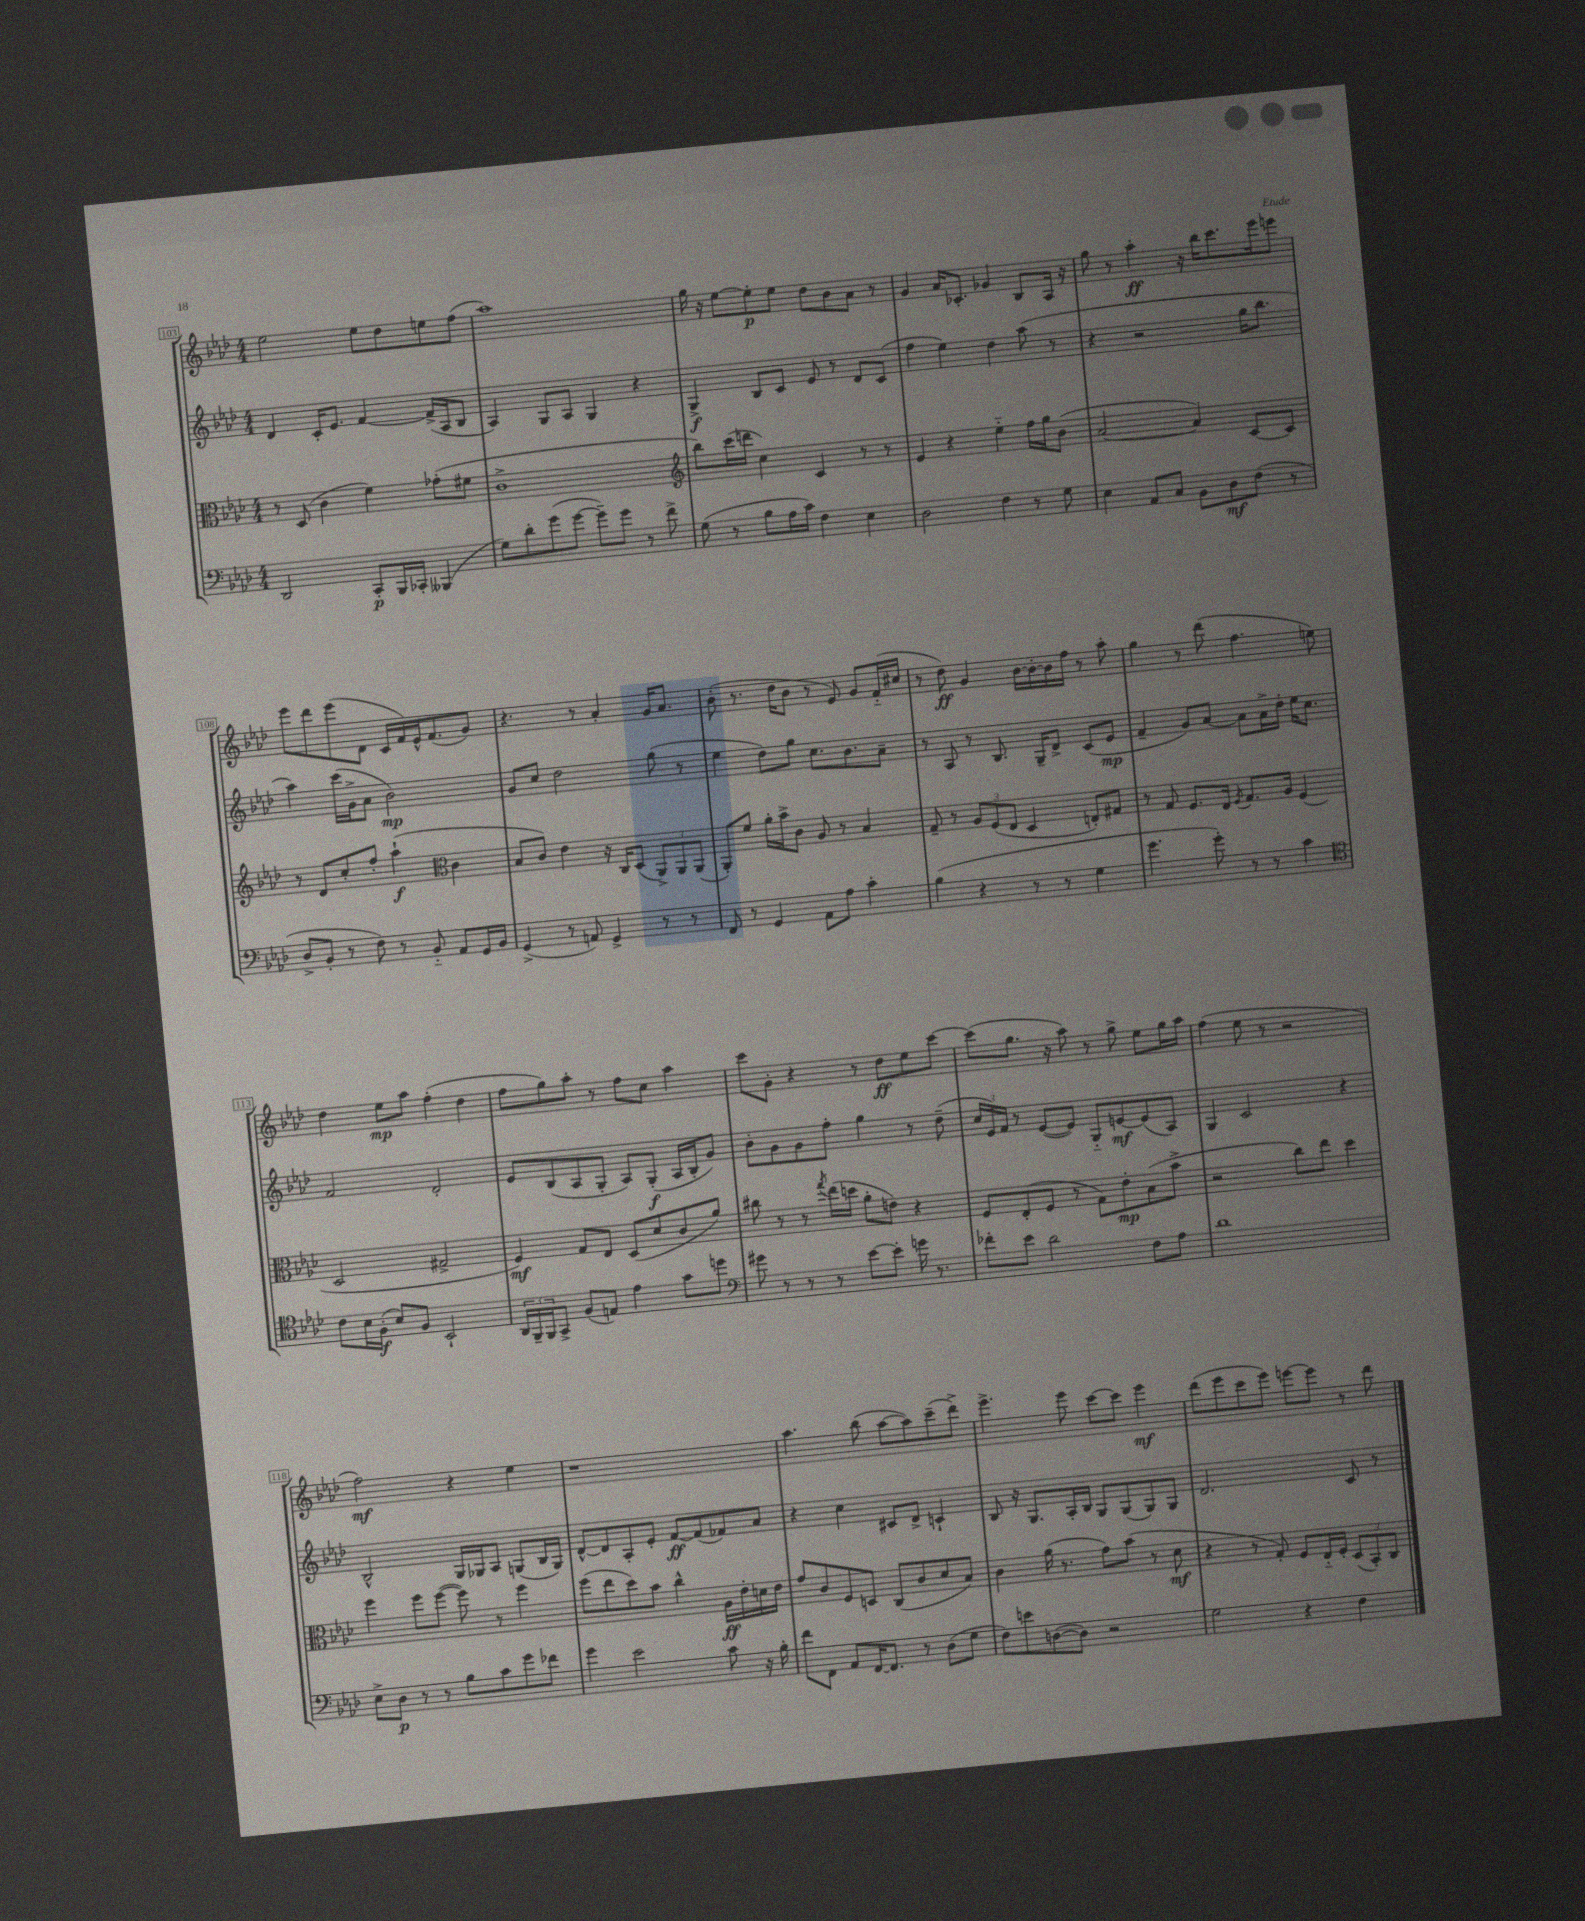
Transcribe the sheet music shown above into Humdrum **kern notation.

**kern	**dynam	**kern	**dynam	**kern	**dynam	**kern	**dynam
*part4	*part4	*part3	*part3	*part2	*part2	*part1	*part1
*staff4	*staff4	*staff3	*staff3	*staff2	*staff2	*staff1	*staff1
*clefF4	*	*clefC3	*	*clefG2	*	*clefG2	*
*k[b-e-a-d-]	*	*k[b-e-a-d-]	*	*k[b-e-a-d-]	*	*k[b-e-a-d-]	*
*M4/4	*	*M4/4	*	*M4/4	*	*M4/4	*
=103	=103	=103	=103	=103	=103	=103	=103
2DD-/	.	8r	.	4d-/	.	2ee-\	.
.	.	(8D-/	.	.	.	.	.
.	.	4c\	.	16c'/KL	.	.	.
.	.	.	.	8.e-/J	.	.	.
8CC'/L	p	4f\)	.	[4f/	.	8ee-\L	.
16BBB-/L	.	.	.	.	.	8dd-\	.
16CC-X'/JJ	.	.	.	.	.	.	.
(4BBB--X/	.	(8g-X'\L	.	(16f^/LL]	.	8een\	.
.	.	.	.	16A-/J	.	.	.
.	.	8f#X\J	.	8B-/J	.	(8ff\J	.
=104	=104	=104	=104	=104	=104	=104	=104
8G\L)	.	1c^	.	4A-/)	.	1aa-)	.
8d-'\	.	.	.	.	.	.	.
(8g\	.	.	.	8G/L	.	.	.
[8g\J	.	.	.	8A-/J	.	.	.
8g~\L])	.	.	.	4G/	.	.	.
8g\J	.	.	.	.	.	.	.
8r	.	.	.	4r	.	.	.
8f^\	.	.	.	.	.	.	.
=105	=105	=105	=105	=105	=105	=105	=105
*	*	*clefG2	*	*	*	*	*
(8G\	.	8bb-\L)	.	4G^/	f	16gg\	.
.	.	.	.	.	.	16r	.
8r	.	(16ccc\L	.	.	.	[8ee-\L	.
.	.	16dddn\JJ	.	.	.	.	.
8B-\L	.	4cc\)	.	8B-/L	.	8ee-'\]	p
16A-\L	.	.	.	8c/J	.	8ee-\J	.
16c\JJ)	.	.	.	.	.	.	.
4F\	.	4c/	.	8e-/	.	8dd-\L	.
.	.	.	.	8r	.	8b-\	.
4E-\	.	8r	.	8d-/L	.	8a-\J	.
.	.	8r	.	(8c/J	.	8r	.
=106	=106	=106	=106	=106	=106	=106	=106
2D-\	.	4e-/	.	4ff\	.	4g/	.
.	.	4r	.	4ee-\)	.	16a-/KL	.
.	.	.	.	.	.	8.c-X'/J	.
4F\	.	4ee-\	.	4dd-\	.	4g-X/	.
8r	.	16ff\LL	.	(8aa-\	.	8B-/L	.
.	.	16gg\J	.	.	.	.	.
8G\	.	(8b-\J	.	8r	.	16A-/Jk	.
.	.	.	.	.	.	16r	.
=107	=107	=107	=107	=107	=107	=107	=107
4E-\	.	[2a-/	.	4r	.	8gg\	.
.	.	.	.	.	.	8r	.
8AA-/L	.	.	.	2r	.	4aa-'\	ff
8C/J	.	.	.	.	.	.	.
8BB-\L	.	4a-/])	.	.	.	16r	.
.	.	.	.	.	.	16bb-\KL	.
8D-\	mf	.	.	.	.	8.ccc\	.
(8F\J	.	[8c/L	.	16gg\KL	.	.	.
.	.	.	.	8.bb-\J	.	16eee-\k	.
8r	.	8c/J]	.	.	.	8eeen\J	.
!!LO:LB:g=z
=108	=108	=108	=108	=108	=108	=108	=108
8D-^/L	.	8r	.	4aa-\)	.	8eee-\L	.
8BB-'/J	.	8d-/L	.	.	.	8ddd-\	.
8r	.	8cc'/	.	(16ccc\LL	.	(8eee-\	.
.	.	.	.	16g^\J	.	.	.
8F\)	.	8ff'/J	.	8a-\J	.	8d-\J	.
8r	.	(4aa-`\	f	2b-\)	mp	16c/LL	.
.	.	.	.	.	.	16f/)	.
8BB-/	.	.	.	.	.	16e-^^/J	.
.	.	.	.	.	.	(8.f/	.
*	*	*clefC3	*	*	*	*	*
8AA-/L	.	4c\	.	.	.	.	.
16GG/L	.	.	.	.	.	8g/J)	.
16BB-/JJ	.	.	.	.	.	.	.
=109	=109	=109	=109	=109	=109	=109	=109
(4GG^/	.	8B-/L	.	8g/L	.	4.r	.
.	.	8c/J)	.	8cc/J	.	.	.
8r	.	4e-\	.	2dd-\	.	.	.
8AAn/)	.	.	.	.	.	8r	.
4GG^/	.	16r	.	.	.	4a-'/	.
.	.	16C/KL	.	.	.	.	.
.	.	(8D-/J	.	.	.	.	.
8r	.	12AA-^/L)	.	(8gg\	.	16g/KL	.
.	.	.	.	.	.	8.a-/J	.
.	.	12AA-/	.	.	.	.	.
8r	.	.	.	8r	.	.	.
.	.	(12AA-/J	.	.	.	.	.
=110	=110	=110	=110	=110	=110	=110	=110
8FF/	.	8AA-'/L)	.	4ee-\	.	(8b-'\	.
8r	.	8f/J	.	.	.	8.r	.
4GG/	.	16a-'\LL	.	8dd-\L)	.	.	.
.	.	16b-^\J	.	.	.	16dd-\KL	.
.	.	8c\J	.	8gg\J	.	8b-\J	.
8AA-\L	.	8A-/	.	8.cc\L	.	8r	.
8A-\J	.	8r	.	.	.	8e-/)	.
.	.	.	.	8.b-\	.	.	.
4c'\	.	4B-/	.	.	.	8g/L	.
.	.	.	.	8a-~\J	.	(16f/L	.
.	.	.	.	.	.	16cc#X/JJ	.
=111	=111	=111	=111	=111	=111	=111	=111
(4B-\	.	8G~/	.	8r	.	8r	.
.	.	8r	.	8A-/	.	8dd-\)	ff
4r	.	12A-/L	.	8r	.	4g/	.
.	.	(12F/	.	.	.	.	.
.	.	.	.	8.B-/	.	.	.
.	.	12E-/J	.	.	.	.	.
8r	.	4D-/	.	.	.	[16b-\LL	.
.	.	.	.	16G~/KL	.	16b-'\_	.
8r	.	.	.	8d-^/J	.	16b-\]	.
.	.	.	.	.	.	16ff\JJ	.
4G\	.	8En'/L)	.	(8c/L	.	8r	.
.	.	8G#X/J	.	8e-/J	mp	8aa-'\	.
=112	=112	=112	=112	=112	=112	=112	=112
4.g\	.	8r	.	4f~/	.	4gg\	.
.	.	8G/	.	.	.	.	.
.	.	8.F/L	.	8g/L)	.	8r	.
8g'\)	.	.	.	[8a-/J	.	(8ddd-\	.
.	.	16E-/Jk	.	.	.	.	.
.	.	8qF/	.	.	.	.	.
8r	.	8.G/L	.	8a-\L]	.	4.ff\	.
8r	.	.	.	16a-^\L	.	.	.
.	.	16A-/Jk	.	16dd-'\JJ	.	.	.
4c\	.	(4F/	.	16ee-\KL	.	.	.
.	.	.	.	8.cc\J	.	.	.
.	.	.	.	.	.	8een\)	.
!!LO:LB:g=z
=113	=113	=113	=113	=113	=113	=113	=113
*clefC4	*	*	*	*	*	*	*
8c\L	.	2D-/	.	2f/	.	4dd-\	.
16B-\L	.	.	.	.	.	.	.
(16F'\JJ	f	.	.	.	.	.	.
8B-/L)	.	.	.	.	.	8ee-\L	mp
8F/J	.	.	.	.	.	8aa-\J	.
2BB-`/	.	2G#X^/	.	2d-'/	.	(4ff'\	.
.	.	.	.	.	.	4dd-\	.
=114	=114	=114	=114	=114	=114	=114	=114
24AA-/LL	.	4F/)	mf	8e-/L	.	8ff\L	.
24FF~/	.	.	.	.	.	.	.
24FF/J	.	.	.	.	.	.	.
8GG^/J	.	.	.	(8B-/	.	8gg\)	.
(8F/L	.	8G/L	.	8A-/	.	8aa-'\J	.
8En/J)	.	8E-/J	.	8G'/J	.	8r	.
4e-\	.	(8D-/L	.	8A-/L)	.	8ff\L	.
.	.	8d-/	.	(8G'/J	f	8cc\J	.
8g\L	.	8c/	.	16A-/LL	.	4aa-\	.
.	.	.	.	16B-'/J	.	.	.
8ddn\J	.	8a-/J)	.	8g/J)	.	.	.
=115	=115	=115	=115	=115	=115	=115	=115
*clefF4	*	*	*	*	*	*	*
8g#X\	.	8cc#X\	.	8b-'\L	.	8ccc\L	.
8r	.	8r	.	8g\	.	8g'\J	.
8r	.	8r	.	8g\	.	4r	.
.	.	8qgg/	.	.	.	.	.
8r	.	(16ee-\LL	.	8ff'\J	.	.	.
.	.	16ddn\JJ	.	.	.	.	.
[8e-\L	.	8a-'\L	.	4gg\	.	8r	.
8e-'\J]	.	8en\J)	.	.	.	8dd-\L	ff
16gn\	.	4r	.	8r	.	8ee-\	.
8.r	.	.	.	.	.	.	.
.	.	.	.	(8dd-~\	.	[8ccc\J	.
=116	=116	=116	=116	=116	=116	=116	=116
8f-X'\L	.	8F/L	.	24cc/LL	.	(8ccc\L]	.
.	.	.	.	24e-/)	.	.	.
.	.	.	.	24f/JJ	.	.	.
8e-\J	.	(8E-'/	.	8r	.	8.gg\J	.
2d-\	.	8F/J	.	([8e-/L	.	.	.
.	.	.	.	.	.	16r	.
.	.	8r	.	8e-/J])	.	8aa-\)	.
.	.	8G\L)	.	8G/L	.	8r	.
.	.	8e-'\	mp	[8en/	mf	8gg^\	.
8F\L	.	(8B-\	.	(8e/]	.	8ee-\L	.
8A-\J	.	8b-^\J	.	8A-/J)	.	16gg\L	.
.	.	.	.	.	.	16aa-\JJ	.
=117	=117	=117	=117	=117	=117	=117	=117
1d-	.	2r	.	4G/	.	(4ff\	.
.	.	.	.	2c/	.	8ee-\	.
.	.	.	.	.	.	8r	.
.	.	8cc\L)	.	.	.	2r	.
.	.	8ee-\J	.	.	.	.	.
.	.	4dd-\	.	4r	.	.	.
!!LO:LB:g=z
=118	=118	=118	=118	=118	=118	=118	=118
8E-^\L	.	4ff\	.	2B-^^/	.	2ff\)	mf
8D-\J	p	.	.	.	.	.	.
8r	.	8ff\L	.	.	.	.	.
8r	.	([8ff\J	.	.	.	.	.
8B-\L	.	8ff\])	.	16G/LL	.	4r	.
.	.	.	.	16G-X/J	.	.	.
8c\	.	8r	.	8A-/J	.	.	.
8g\	.	4ff\	.	(8Gn/L	.	4ee-\	.
8f-X\J	.	.	.	16B-/L	.	.	.
.	.	.	.	16G/JJ)	.	.	.
=119	=119	=119	=119	=119	=119	=119	=119
4g\	.	(8ff\L	.	[8d-^^/L	.	1r	.
.	.	8ee-\	.	8d-/]	.	.	.
2e-\	.	8dd-\)	.	8A-'/	.	.	.
.	.	8b-\J	.	8e-'/J	.	.	.
.	.	4cc^^\	.	[8f/L	ff	.	.
.	.	.	.	(8f/]	.	.	.
8c\	.	16A-\LL	ff	8f-X/)	.	.	.
.	.	16e-'\	.	.	.	.	.
16r	.	16dn\	.	8a-/J	.	.	.
16B-'\	.	16e-\JJ	.	.	.	.	.
=120	=120	=120	=120	=120	=120	=120	=120
8f\L	.	8g/L	.	4r	.	4.aa-\	.
8FF\J	.	8c/	.	.	.	.	.
8AA-/L	.	8F/	.	4cc\	.	.	.
[16FF/K	.	8Dn/J	.	.	.	(8bb-\	.
8.FF/J]	.	.	.	.	.	.	.
.	.	(8C/L	.	8c#X/L	.	[8aa-\L	.
8r	.	8c/	.	8d-^/J	.	8aa-\])	.
(8D-\L	.	8d-/	.	4cn`/	.	(8ccc~\	.
8G\J	.	8B-/J)	.	.	.	8ddd-^\J)	.
=121	=121	=121	=121	=121	=121	=121	=121
8F\L)	.	4c\	.	8B-/	.	4.eee-^\	.
8en\	.	.	.	16r	.	.	.
.	.	.	.	8.G/L	.	.	.
([8Dn\	.	(16a-\	.	.	.	.	.
.	.	8.r	.	.	.	.	.
8D\J])	.	.	.	16A-'/L	.	8eee-\	.
.	.	.	.	16B-/JJ	.	.	.
2r	.	8g\L)	.	8G/L	.	[8ccc\L	.
.	.	(8b-\J	.	(8G/	.	8ccc\J]	.
.	.	8r	.	8G/)	.	4eee-\	mf
.	.	8d-\	mf	8G/J	.	.	.
=122	=122	=122	=122	=122	=122	=122	=122
2G\	.	4r	.	2.d-/	.	(8ddd-\L	.
.	.	.	.	.	.	8eee-\	.
.	.	8r	.	.	.	8ccc\	.
.	.	8G'/)	.	.	.	8eee-\J)	.
4r	.	8F/L	.	.	.	[8eeen\L	.
.	.	16E-/L	.	.	.	8eee\J]	.
.	.	16F'/JJ	.	.	.	.	.
4F\	.	(12D-/L	.	8c/	.	8r	.
.	.	12BB-'/)	.	.	.	.	.
.	.	.	.	8r	.	8ddd-\	.
.	.	12C/J	.	.	.	.	.
==	==	==	==	==	==	==	==
*-	*-	*-	*-	*-	*-	*-	*-
